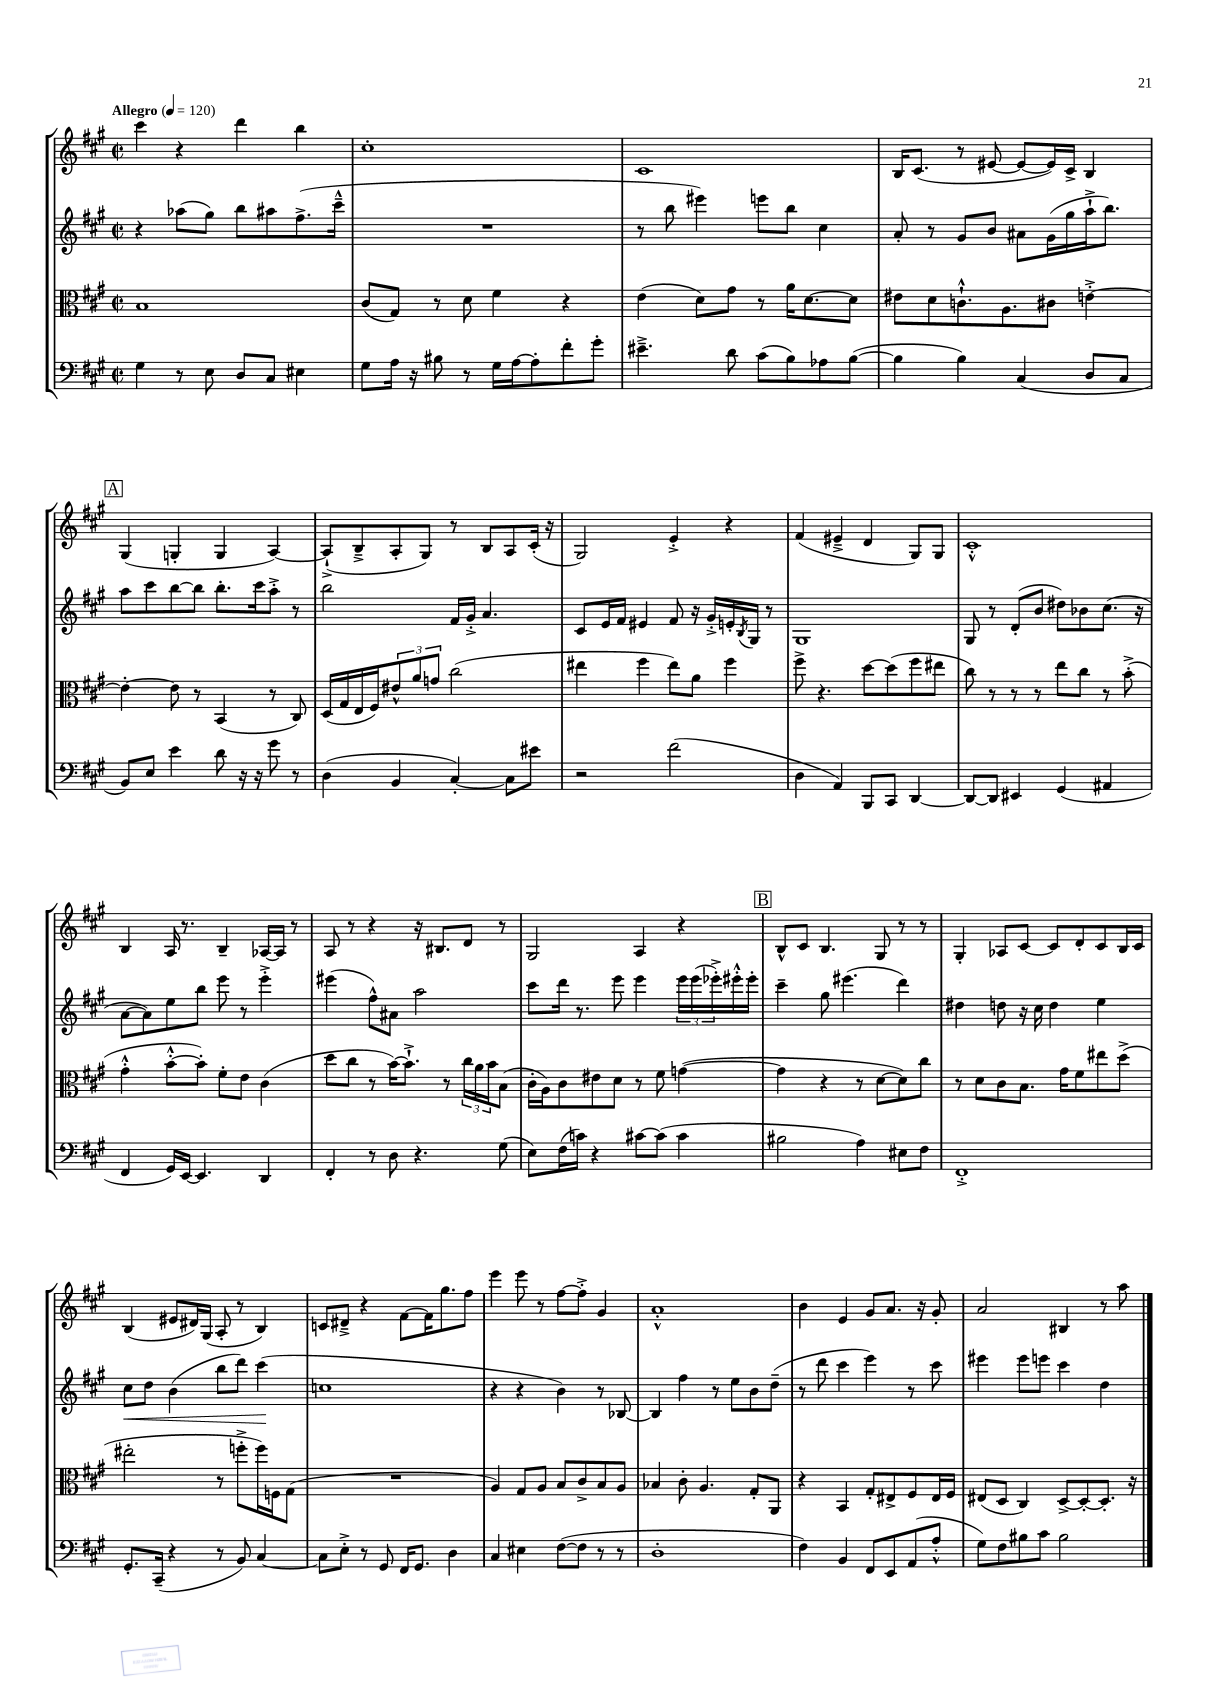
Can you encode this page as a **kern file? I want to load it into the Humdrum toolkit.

**kern	**kern	**kern	**kern
*staff4	*staff3	*staff2	*staff1
*clefF4	*clefC3	*clefG2	*clefG2
*k[f#c#g#]	*k[f#c#g#]	*k[f#c#g#]	*k[f#c#g#]
*M2/2	*M2/2	*M2/2	*M2/2
*met(c|)	*met(c|)	*met(c|)	*met(c|)
*MM120	*MM120	*MM120	*MM120
4G#	1B	4r	4ccc#
8r	.	(8aa-	4r
8E	.	8gg#)	.
8D	.	8bb	4ddd
8C#	.	8aa#	.
4E#	.	(8.ff#^	4bb
.	.	16ccc#~^^	.
=	=	=	=
8G#	(8c#	1r	1cc#'
16A	8G#)	.	.
16r	.	.	.
8B#	8r	.	.
8r	8d	.	.
16G#	4f#	.	.
[16A	.	.	.
8A']	.	.	.
8f#'	4r	.	.
8g#'	.	.	.
=	=	=	=
4.e#~^	(4e	8r	1c#
.	.	8bb	.
.	8d)	4eee#)	.
8d	8g#	.	.
(8c#	8r	8eee	.
8B)	16a	8bb	.
.	[8.d	.	.
8A-	.	4cc#	.
([8B	8d]	.	.
=	=	=	=
4B]	8e#	8a'	16B
.	.	.	(8.c#
.	8d	8r	.
4B)	8.c`^^	8g#	8r
.	.	8b	[8e#
.	8.A	.	.
(4C#	.	8a#	8e#_
.	8c#	(16g#	16e#])
.	.	16gg#	16c#^
8D	[4e'^	16aa`^	4B
.	.	8.bb)	.
8C#	.	.	.
=	=	=	=
8BB)	4e'_	8aa	(4G#
8E	.	8ccc#	.
4e	8e]	[8bb	4G'
.	8r	8bb]	.
8d	(4BB	8.bb'	4G
16r	.	.	.
16r	.	16ccc#	.
8g#	8r	8aa'^	[4A)
8r	8C#)	8r	.
=	=	=	=
(4D	(16D	2bb	(8A`^]
.	16G#	.	.
.	16E	.	8B~^
.	16F#)	.	.
4BB	12e#^^	.	8A'
.	12a	.	.
.	.	.	8G#)
.	12g	.	.
[4C#')	(2cc#	16f#	8r
.	.	16g#'^	.
.	.	4.a	8B
8C#]	.	.	8A
8e#	.	.	(16c#'
.	.	.	16r
=	=	=	=
2r	4ee#	8c#	2G#)
.	.	16e	.
.	.	16f#	.
.	4ff#	4e#	.
(2f#	8ee#)	8f#	4e'^
.	8a	16r	.
.	.	16g#'^	.
.	4ff#	16e'	4r
.	.	8qB	.
.	.	16G#	.
.	.	8r	.
=	=	=	=
4D	8ff#^	1G#	(4f#
.	4.r	.	.
4AA)	.	.	4e#~^
8BBB	[8dd	.	4d
8CC#	(8dd]	.	.
[4DD	8ff#	.	8G#)
.	8ee#	.	8G#
=	=	=	=
8DD_	8cc#)	8G#	1c#'^^
8DD]	8r	8r	.
4EE#	8r	(8d'	.
.	8r	8b	.
(4GG#	8ee	8dd#)	.
.	8cc#	8b-	.
4AA#	8r	(8.cc#	.
.	(8b'^	.	.
.	.	16r	.
=	=	=	=
4FF#	4g#'^^	[8a	4B
.	.	8a])	.
16GG#)	[8b'^^	8ee	16A
[16EE	.	.	8.r
4.EE]	8b'])	8bb	.
.	8f#'	8eee	4B~
.	8e	8r	.
4DD	(4c#	4eee'^	[16A-
.	.	.	16A-]
.	.	.	8r
=	=	=	=
4FF#'	8dd	(4eee#	8A
.	8cc#	.	8r
8r	8r	8ff#^^)	4r
8D	[16b)	8a#	.
.	8.b`^]	.	.
4.r	.	2aa	16r
.	.	.	8.B#
.	8r	.	.
.	24cc#	.	8d
.	24a	.	.
.	24b	.	.
(8G#	(8B	.	8r
=	=	=	=
8E)	16c#'	8ccc#	2G#
.	16A)	.	.
(16F#	8c#	16ddd	.
16c)	.	8.r	.
4r	8e#	.	.
.	8d	8eee	.
[8c#	8r	4eee	4A
(8c#]	8f#	.	.
4c#	([4g	24eee	4r
.	.	(24eee	.
.	.	24eee-'^)	.
.	.	16eee#'^^	.
.	.	16eee#'	.
=	=	=	=
2B#	4g]	4ccc#~	8B^^
.	.	.	8c#
.	4r	8gg#	4.B
.	.	(4.eee#	.
4A)	8r	.	.
.	[8d	.	8G#
8E#	8d])	4ddd)	8r
8F#	8cc#	.	8r
=	=	=	=
1FF#'^	8r	4dd#	4G#'
.	8d	.	.
.	8c#	8dd	8A-
.	8.B	16r	[8c#
.	.	16cc#	.
.	.	4dd	8c#]
.	16g#	.	.
.	8f#	.	8d'
.	8ee#	4ee	8c#
.	(8dd^	.	16B
.	.	.	16c#
=	=	=	=
8.GG#'	2ee#'	8cc#	(4B
.	.	8dd	.
(16CC#~	.	.	.
4r	.	(4b	8e#
.	.	.	16d#)
.	.	.	(16G#
8r	8r	8bb	8A'
8BB)	8ff'^	8ddd)	8r
[4C#	16ff)	(4ccc#	4B)
.	16F	.	.
.	(8G#	.	.
=	=	=	=
8C#]	1r	1cc	8c
8E'^	.	.	8d#~^
8r	.	.	4r
8GG#	.	.	.
16FF#	.	.	[8f#
8.GG#	.	.	.
.	.	.	16f#]
.	.	.	8.gg#
4D	.	.	.
.	.	.	8ff#
=	=	=	=
4C#	4A)	4r	4eee
4E#	8G#	4r	8eee
.	8A	.	8r
([8F#	8B	4b)	[8ff#
8F#]	8c#^	.	8ff#'^]
8r	8B	8r	4g#
8r	8A	[8B-	.
=	=	=	=
1D'	4B-	4B-]	1a'^^
.	8c#'	4ff#	.
.	4.A	.	.
.	.	8r	.
.	.	8ee	.
.	8G#'	8b	.
.	8AA	(8dd~	.
=	=	=	=
4F#)	4r	8r	4b
.	.	8ddd	.
4BB	4BB	4ccc#	4e
8FF#	8G#'	4eee)	8g#
8EE	8E#^	.	8.a
(8AA	8F#	8r	.
.	.	.	16r
8A'^^	16E#	8ccc#	8g#'
.	16F#	.	.
=	=	=	=
8G#)	(8E#	4eee#	2a
8F#	8D	.	.
8B#	4C#)	8eee#	.
8c#	.	8eee	.
2B#	[8D^	4ccc#	4B#
.	8D'_	.	.
.	8.D']	4dd	8r
.	.	.	8aa
.	16r	.	.
==	==	==	==
*-	*-	*-	*-
